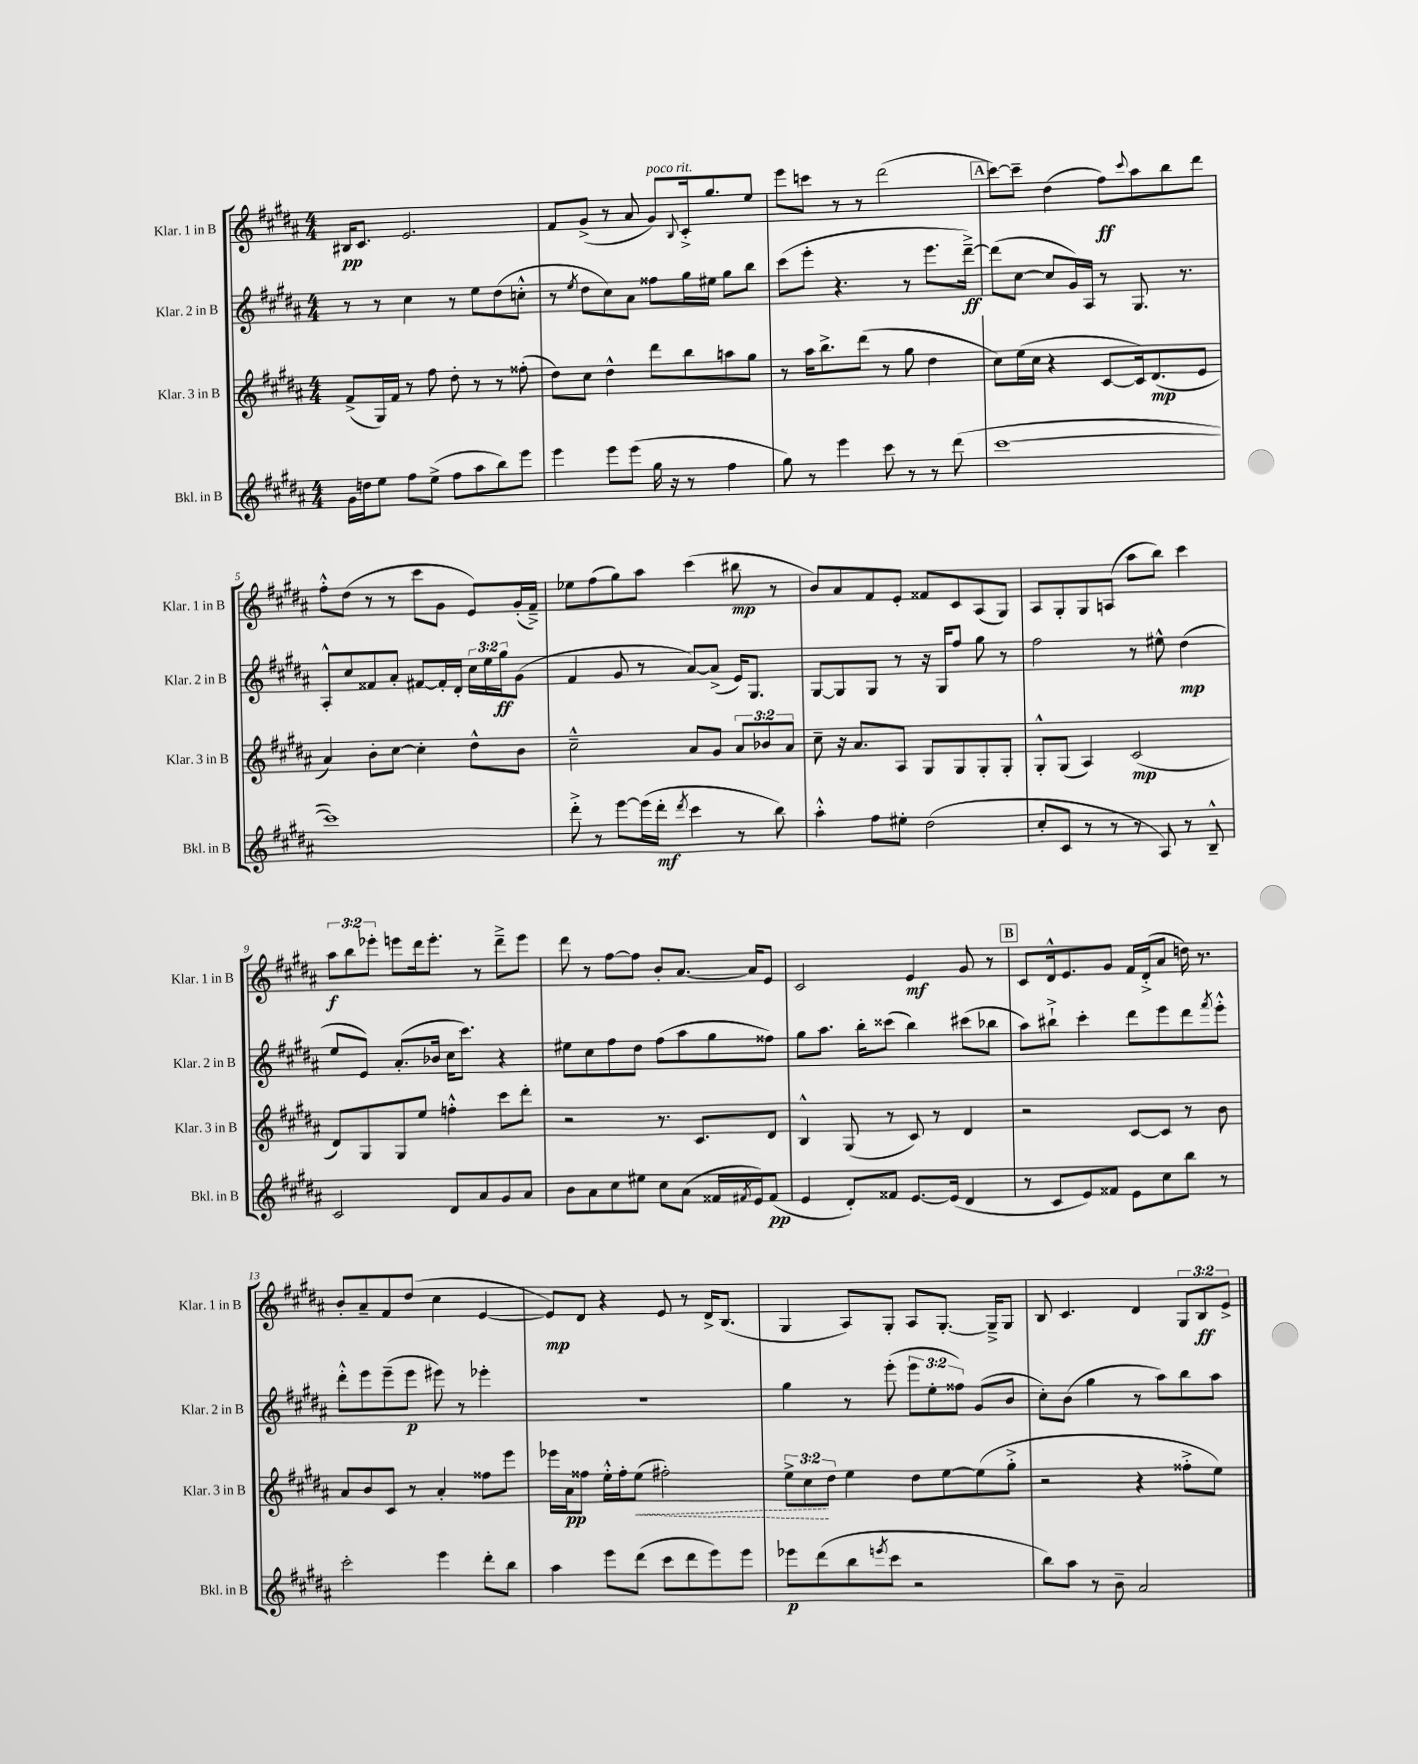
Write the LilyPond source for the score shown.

<<
\new StaffGroup <<
\new Staff = "s0" \with { instrumentName = "Klar. 1 in B" shortInstrumentName = "Klar. 1 in B" } {
    \clef treble \key b \major \numericTimeSignature \time 4/4 \override Staff.TupletNumber.text = #tuplet-number::calc-fraction-text
    bis16\pp cis'8. e'2. |
    fis'8 gis'8->( r8 ais'8 gis'8^\markup { \italic "poco rit." }) \appoggiatura { b8 } cis'16-.-> gis''8. e''8 |
    e'''8 c'''8 r8 r8 dis'''2( |
    \mark \markup { \box "A" } cis'''8~) cis'''8-- dis''4( fis''8\ff) \appoggiatura { cis'''8 } ais''8 b''8 dis'''8 |
    fis''8-.-^ dis''8( r8 r8 cis'''8 gis'8 e'8) gis'16-.( fis'16--->) |
    ees''8 fis''8( gis''8) ais''8 cis'''4( bis''8\mp r8 |
    b'8) ais'8 fis'8 e'8-. fisis'8 cis'8 ais8( gis8) |
    ais8 gis8-. gis8 a8( ais''8 b''8) cis'''4 |
    \tuplet 3/2 { ais''8\f b''8 ees'''8-. } e'''8 dis'''16 e'''8.-. r8 dis'''8---> e'''8 |
    dis'''8 r8 fis''8~ fis''8 b'8-. ais'8.~ ais'16 e'8 |
    cis'2 e'4\mf gis'8 r8 |
    \mark \markup { \box "B" } cis'8 dis'16-^ e'8. gis'8 fis'16 dis'16-.->( ais'8 d''16) r8. |
    b'8-. ais'8-- fis'8 dis''8( cis''4 e'4~ |
    e'8\mp) dis'8 r4 e'8 r8 dis'16-> b8.( |
    gis4 ais8) gis8-. ais8 gis8.~-. gis16---> gis8 |
    b8 cis'4. dis'4 \tuplet 3/2 { gis8 b8\ff e'8-> } \bar "|." |
}
\new Staff = "s1" \with { instrumentName = "Klar. 2 in B" shortInstrumentName = "Klar. 2 in B" } {
    \clef treble \key b \major \numericTimeSignature \time 4/4 \override Staff.TupletNumber.text = #tuplet-number::calc-fraction-text
    r8 r8 cis''4 r8 e''8 dis''8( c''8-.-^ |
    r8 \acciaccatura { e''8 } dis''8 cis''8) ais'8 fisis''8 gis''16 eis''16 gis''8 b''8 |
    cis'''8( e'''8-. r4. r8 e'''8. dis'''16~--->\ff) |
    \mark \markup { \box "A" } dis'''8( cis''8~ cis''8 gis'16) ais16 r8 gis8. r8. |
    ais8-.-^ cis''8 fisis'8 ais'8-. fis'8~ fis'16-. dis'16-. \tuplet 3/2 { cis''16 e''16 gis''16\ff } gis'8( |
    fis'4 gis'8 r8 ais'8~) ais'8->( e'16) gis8. |
    gis8~ gis8 gis8 r8 r16 gis16 fis''8 gis''8 r8 |
    fis''2 r8 eis''8-^ dis''4\mp( |
    e''8 e'8) ais'8.-.( bes'16 cis''16 cis'''8.) r4 |
    eis''8 cis''8 fis''8 dis''8 fis''8( ais''8 gis''8 fisis''8) |
    gis''8 ais''8. b''16-. cisis'''8( b''4) cis'''8( bes''8 |
    \mark \markup { \box "B" } ais''8) bis''8-!-> cis'''4-. dis'''8 e'''8 dis'''8 \acciaccatura { fis'''8 } e'''8-.-^ |
    dis'''8-.-^ e'''8 e'''8--( e'''8\p eis'''8) r8 ees'''4-. |
    R1 |
    gis''4 r8 e'''8-.( \tuplet 3/2 { e'''8 e''8-. fisis''8) } gis'8( b'8 |
    cis''8-.) b'8( gis''4 r8 ais''8) b''8 ais''8 \bar "|." |
}
\new Staff = "s2" \with { instrumentName = "Klar. 3 in B" shortInstrumentName = "Klar. 3 in B" } {
    \clef treble \key b \major \numericTimeSignature \time 4/4 \override Staff.TupletNumber.text = #tuplet-number::calc-fraction-text
    fis'8->( gis16) fis'16 r8 fis''8 dis''8-. r8 r8 fisis''8-.( |
    dis''8) cis''8 dis''4-^ dis'''8 b''8 a''8 gis''8 |
    r8 ais''16 b''8.-> dis'''8( r8 gis''8 dis''4 |
    \mark \markup { \box "A" } cis''8) e''16( cis''16 r4 cis'8~ cis'16) dis'8.\mp( e'8 |
    ais'4) b'8-. cis''8~ cis''4-. dis''8-^ b'8 |
    cis''2---^ ais'8 gis'8 \tuplet 3/2 { ais'8 bes'8 ais'8 } |
    cis''8-- r16 ais'8. ais8 gis8 gis8 gis8-. gis8-. |
    gis8-.-^ gis8( ais4) cis'2\mp( |
    dis'8) gis8 gis8 e''8 f''4-.-^ cis'''8 dis'''8-. |
    r2 r8. cis'8. dis'8 |
    b4-^ gis8( r8 cis'8) r8 dis'4 |
    \mark \markup { \box "B" } r2 cis'8~ cis'8 r8 b'8 |
    ais'8 b'8 cis'8 r8 ais'4-. fisis''8 e'''8 |
    ees'''16 ais'16\pp fisis''8 e''16-.-^ fisis''16-. \once \override Hairpin.style = #'dashed-line e''8\<( fis''2-.) |
    \tuplet 3/2 { e''8-> cis''8\! dis''8 } e''4 dis''8 e''8~ e''8( gis''8-.-> |
    r2 r4 fisis''8-.-> e''8) \bar "|." |
}
\new Staff = "s3" \with { instrumentName = "Bkl. in B" shortInstrumentName = "Bkl. in B" } {
    \clef treble \key b \major \numericTimeSignature \time 4/4
    gis'16 d''16 e''8 fis''8 e''8->( fis''8 ais''8 b''8) e'''8 |
    e'''4 e'''8 e'''8( gis''16 r16 r8 fis''4 |
    gis''8) r8 e'''4 cis'''8 r8 r8 dis'''8( |
    \mark \markup { \box "A" } cis'''1~ |
    cis'''1) |
    dis'''8-.-> r8 e'''8~ e'''16( dis'''16-.\mf \acciaccatura { dis'''8 } cis'''4 r8 b''8) |
    ais''4-.-^ fis''8 eis''8-. dis''2( |
    cis''8-. cis'8 r8 r8 r8 ais8) r8 b8---^ |
    cis'2 dis'8 ais'8 gis'8 ais'8 |
    b'8 ais'8 cis''8 eis''8 cis''8 ais'8( fisis'16 \acciaccatura { fis'8 } e'16) fis'8\pp( |
    e'4 dis'8-.) fisis'8 e'8.~ e'16( dis'4 |
    \mark \markup { \box "B" } r8 cis'8 e'8) fisis'8 e'8 cis''8 b''8 r8 |
    cis'''2-. e'''4 dis'''8-. b''8 |
    ais''4 e'''8 dis'''8( cis'''8 dis'''8 e'''8) e'''8 |
    ees'''8\p dis'''8( b''8 \acciaccatura { e'''8 } cis'''8 r2 |
    b''8) ais''8 r8 b'8-- ais'2 \bar "|." |
}
>>
>>
